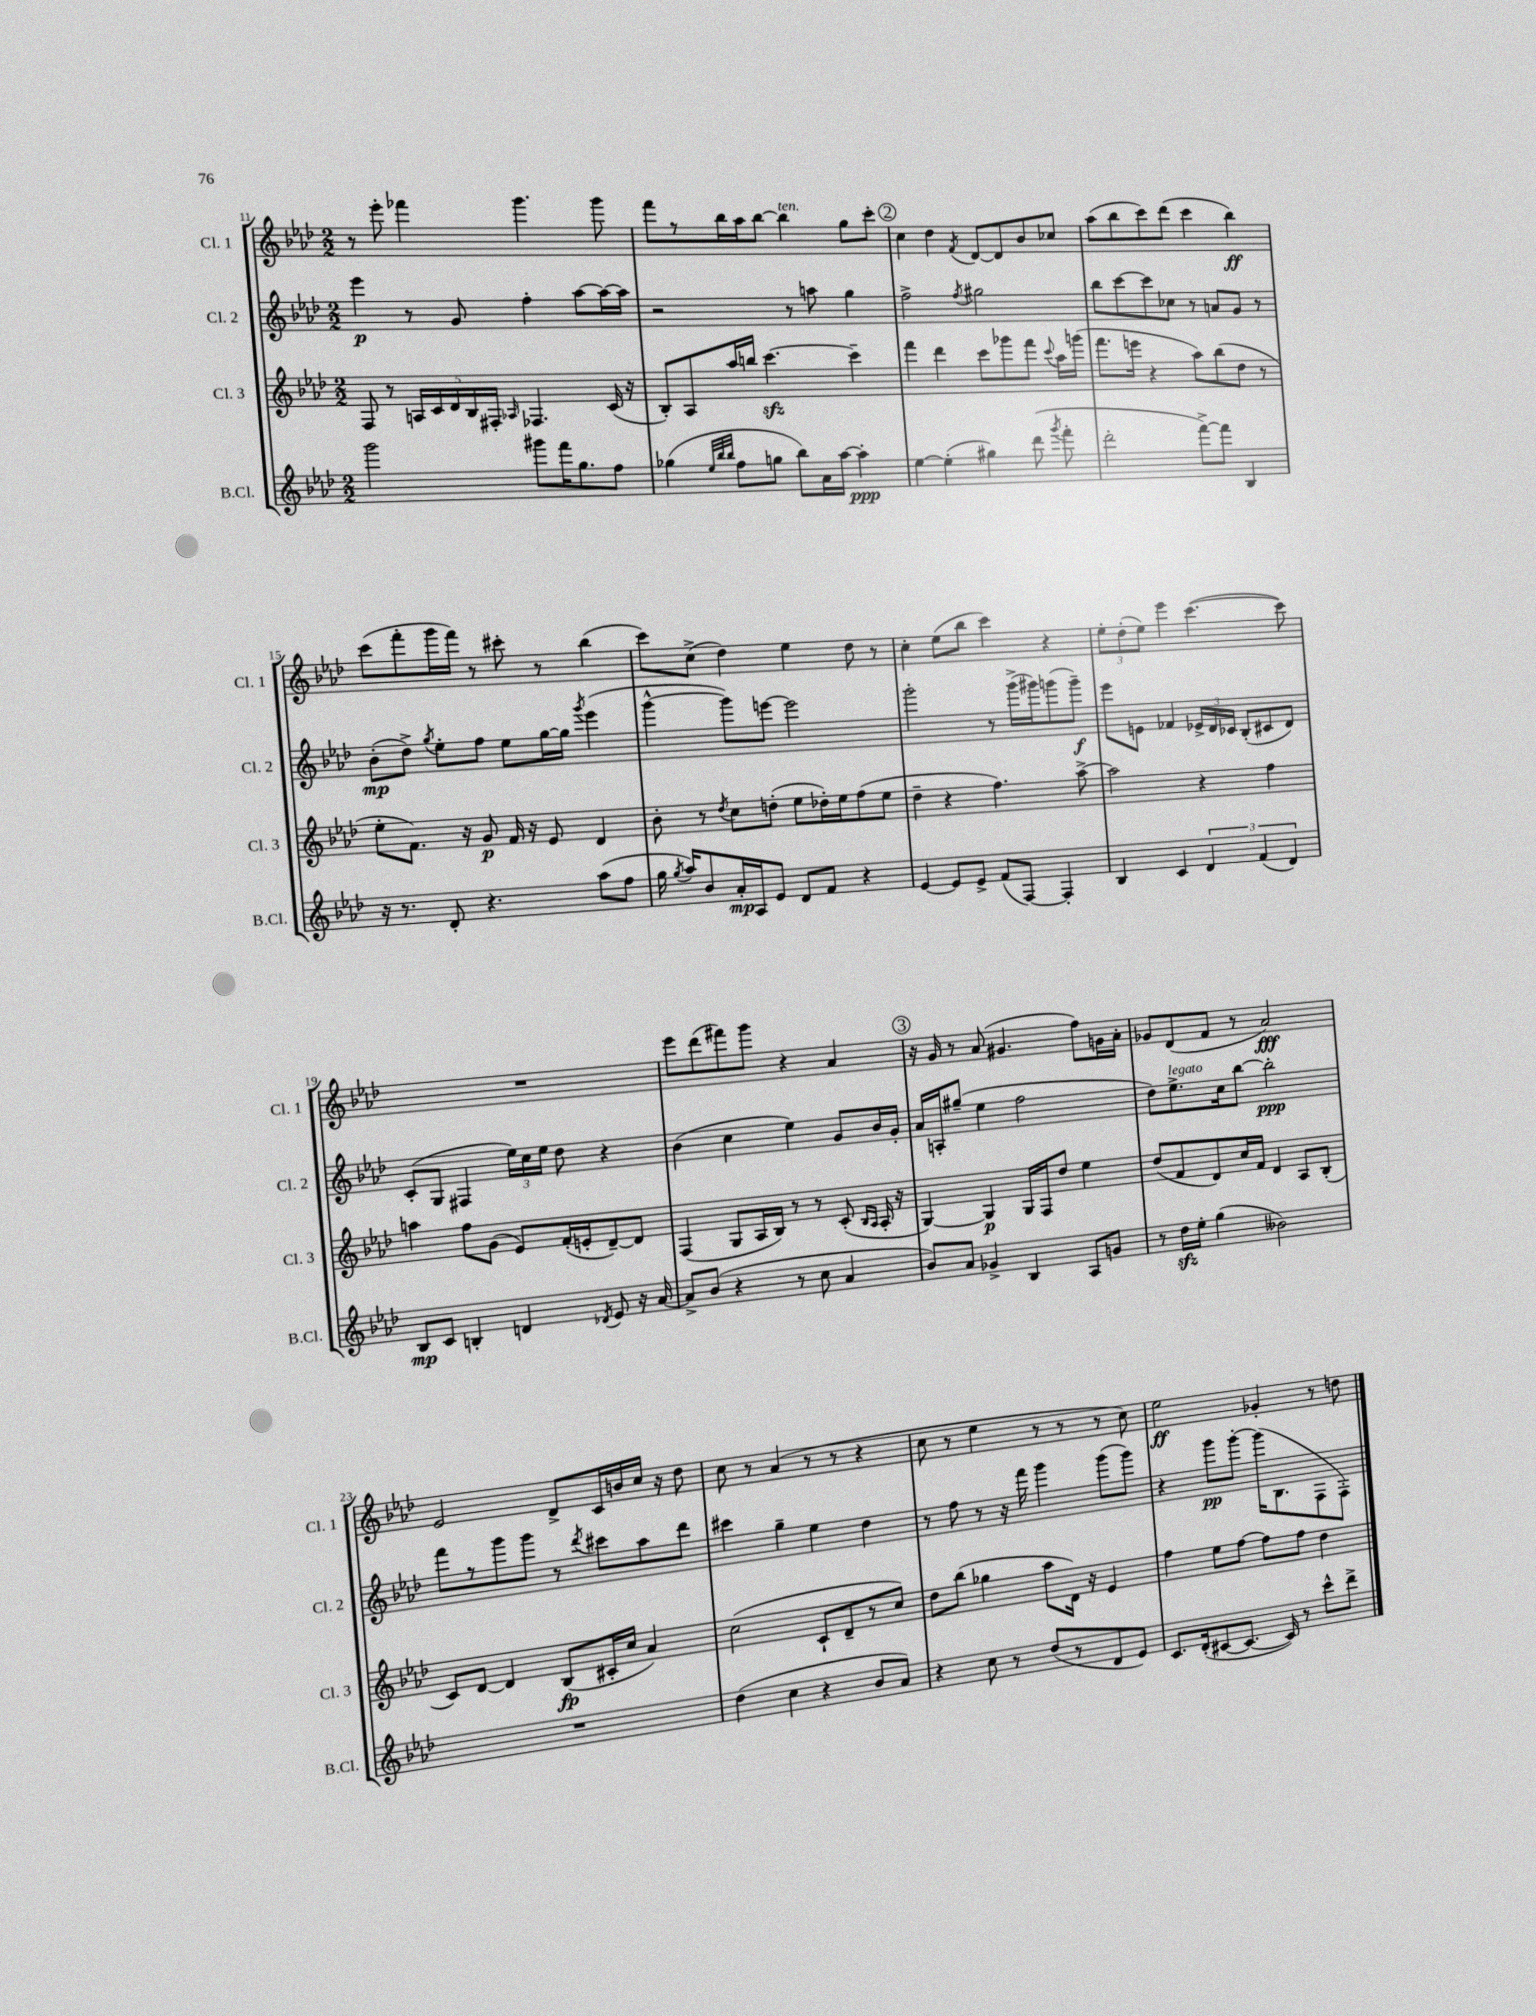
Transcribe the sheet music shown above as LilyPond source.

<<
\new StaffGroup <<
\new Staff = "s0" \with { instrumentName = "Cl. 1" shortInstrumentName = "Cl. 1" } {
    \clef treble \key aes \major \numericTimeSignature \time 2/2
    \autoBeamOff r8 ees'''8-. fes'''4 g'''4. g'''8 |
    f'''8[ r8 bes''16 aes''16 bes''8]~ bes''4^\markup { \italic "ten." } g''8[ c'''8]-. |
    \mark \markup { \circle "2" } c''4 des''4 \acciaccatura { f'8 } des'8[~ des'8 bes'8 ces''8] |
    aes''8[( bes''8 c'''8) des'''8]( c'''4 bes''4\ff) |
    c'''8[( f'''8-. g'''16 f'''16]) r8 cis'''8-. r8 bes''4( |
    c'''8[) c''8]->( des''4) ees''4 des''8 r8 |
    c''4-. ees''8[( bes''8] c'''4) r4 |
    \tuplet 3/2 { ees''8[-. des''8-.( ees''8]) } ees'''4 c'''4.~( c'''8) |
    R1 |
    ees'''8[ des'''8( fis'''8) g'''8] r4 aes'4 |
    \mark \markup { \circle "3" } r16 g'16 r8 aes'8( gis'4. f''8[) g'16 aes'16]-. |
    ges'8[ des'8( f'8] r8 aes'2\fff) |
    ees'2 des'8[-> c'16 b'16 c''16] r16 des''8 |
    c''8 r8 aes'4( r8 r8 r4 |
    c''8 r8 ees''4 r8 r8 r8 c''8) |
    ees''2\ff ges'4-. r8 d''8 \bar "|." |
}
\new Staff = "s1" \with { instrumentName = "Cl. 2" shortInstrumentName = "Cl. 2" } {
    \clef treble \key aes \major \numericTimeSignature \time 2/2
    \autoBeamOff ees'''4\p r8 g'8 f''4-. aes''8[~ aes''16~ aes''16] |
    r2 r8 a''8 g''4 |
    \mark \markup { \circle "2" } f''2-> \acciaccatura { f''8 } gis''2 |
    bes''8[ c'''8~ c'''8 ces''8] r8 a'8[ g'8] r8 |
    bes'8[-.\mp( des''8]->) \acciaccatura { g''8 } ees''8[-. f''8] ees''8[ g''16~ g''16] \acciaccatura { g'''8 } ees'''4( |
    g'''4~-^ g'''8[) e'''8]~ e'''2 |
    g'''2-. r8 g'''16[->( gis'''16) g'''8( g'''8]--\f) |
    ees'''8[ e'8] fes'4 \tuplet 3/2 { ees'16[-> des'16 ces'16] } bes8[-.( cis'8 des'8]) |
    c'8[-.( g8] fis4 \tuplet 3/2 { ees''16[) c''16 ees''16] } des''8 r4 |
    bes'4( c''4 ees''4) g'8[ bes'16 g'16]-. |
    \mark \markup { \circle "3" } aes'16[ a16-. gis''8]--( ees''4 f''2 |
    des''8[) ees''8.->^\markup { \italic "legato" } c''16 bes''8]~ bes''2-.\ppp |
    f'''8[ r8 g'''8 g'''8] r8 \acciaccatura { des'''8 } cis'''8[ aes''8 des'''8] |
    cis'''4 g''4-- ees''4 des''4 |
    r8 f''8 r8 r16 f'''16 g'''4 g'''8[( g'''8]) |
    r4 g'''8[\pp g'''8]~-. g'''16[( bes8. f8 f8]-.) \bar "|." |
}
\new Staff = "s2" \with { instrumentName = "Cl. 3" shortInstrumentName = "Cl. 3" } {
    \clef treble \key aes \major \numericTimeSignature \time 2/2
    \autoBeamOff f8 r8 \tuplet 5/4 { a16[ c'16 des'16 bes16 fis16]-. } \grace { aes16 } fes4. c'16( r16 |
    bes8[-.) aes8 aes''16 b''16] c'''4.~\sfz c'''4-- |
    \mark \markup { \circle "2" } f'''4 des'''4 c'''8[ ges'''8 f'''8] \appoggiatura { c'''8 } aes''16[ g'''16]( |
    f'''8.[ e'''16] r4 aes''8[) bes''8( des''8] r8 |
    ees''8[-. f'8.]) r16 g'8\p f'16 r16 ees'8 des'4 |
    bes'8-. r8 \acciaccatura { des''8 } c''8[ d''8]-.( ees''8[ des''16-.) ees''16 f''8( ees''8] |
    des''4-- r4 f''4.) aes''8~-> |
    aes''2 r4 f''4 |
    a''4 f''8[ g'8]( ees'8[) f'16-.( e'16-. des'8~--) des'8] |
    f4( g8[ aes16 bes16]) r8 r8 c'8-.( \grace { bes16[ aes16] } aes16-. r16 |
    \mark \markup { \circle "3" } g4~) g4\p g16[ f16 des''8] ees''4 |
    des''8[( f'8 des'8) c''16 f'16] des'4 aes8[ bes8]-.( |
    c'8[) des'8]~ des'4 bes8[\fp( cis'16-. c''16] aes'4) |
    c''2( c'8[-! des'8-- r8 c''8]) |
    des''8[ bes''8]( ges''4 aes''8[ des'16]) r16 ees'4 |
    f''4 ees''8[ f''8]~ f''8[ f''8] des''4 \bar "|." |
}
\new Staff = "s3" \with { instrumentName = "B.Cl." shortInstrumentName = "B.Cl." } {
    \clef treble \key aes \major \numericTimeSignature \time 2/2
    \autoBeamOff g'''2 gis'''8[ f'''16 g''8. f''8] |
    ges''4( \grace { ees''32[ bes''32 bes''32] } f''8[ g''8] bes''8[) aes'16 aes''16]~ aes''4-.\ppp |
    \mark \markup { \circle "2" } ees''4~ ees''4-.( gis''4) des'''8( \acciaccatura { g'''8 } f'''8-. |
    des'''2-. f'''8[~->) f'''8] bes4 |
    r16 r8. des'8-. r4. aes''8[( f''8] |
    g''16 \acciaccatura { g''8 } aes''16[) bes'8 aes'16-.\mp aes16 ees'8] des'8[ f'8] r4 |
    ees'4~ ees'8[ ees'8]-> f'8[( f8]~) f4-. |
    bes4 c'4 \tuplet 3/2 { des'4 f'4( des'4) } |
    bes8[\mp c'8] b4-. d'4 \acciaccatura { des'8 } ees'8 r16 aes'16~ |
    aes'8[-> bes'8]( r4 r8 c''8 aes'4 |
    \mark \markup { \circle "3" } bes'8[) aes'8] ges'4-> bes4 aes8[ g'8] |
    r8 des''16[\sfz ees''16]-. g''4( beses'2) |
    R1 |
    des''4( c''4 r4 bes'8[ aes'8]) |
    r4 c''8 r8 des''8[( r8 des'8 ees'8]) |
    c'8.[ des'16-.( cis'8~ cis'8.]~ cis'16) r8 c'''8[-^ des'''8]-> \bar "|." |
}
>>
>>
\layout { \context { \Score currentBarNumber = #11 } }
